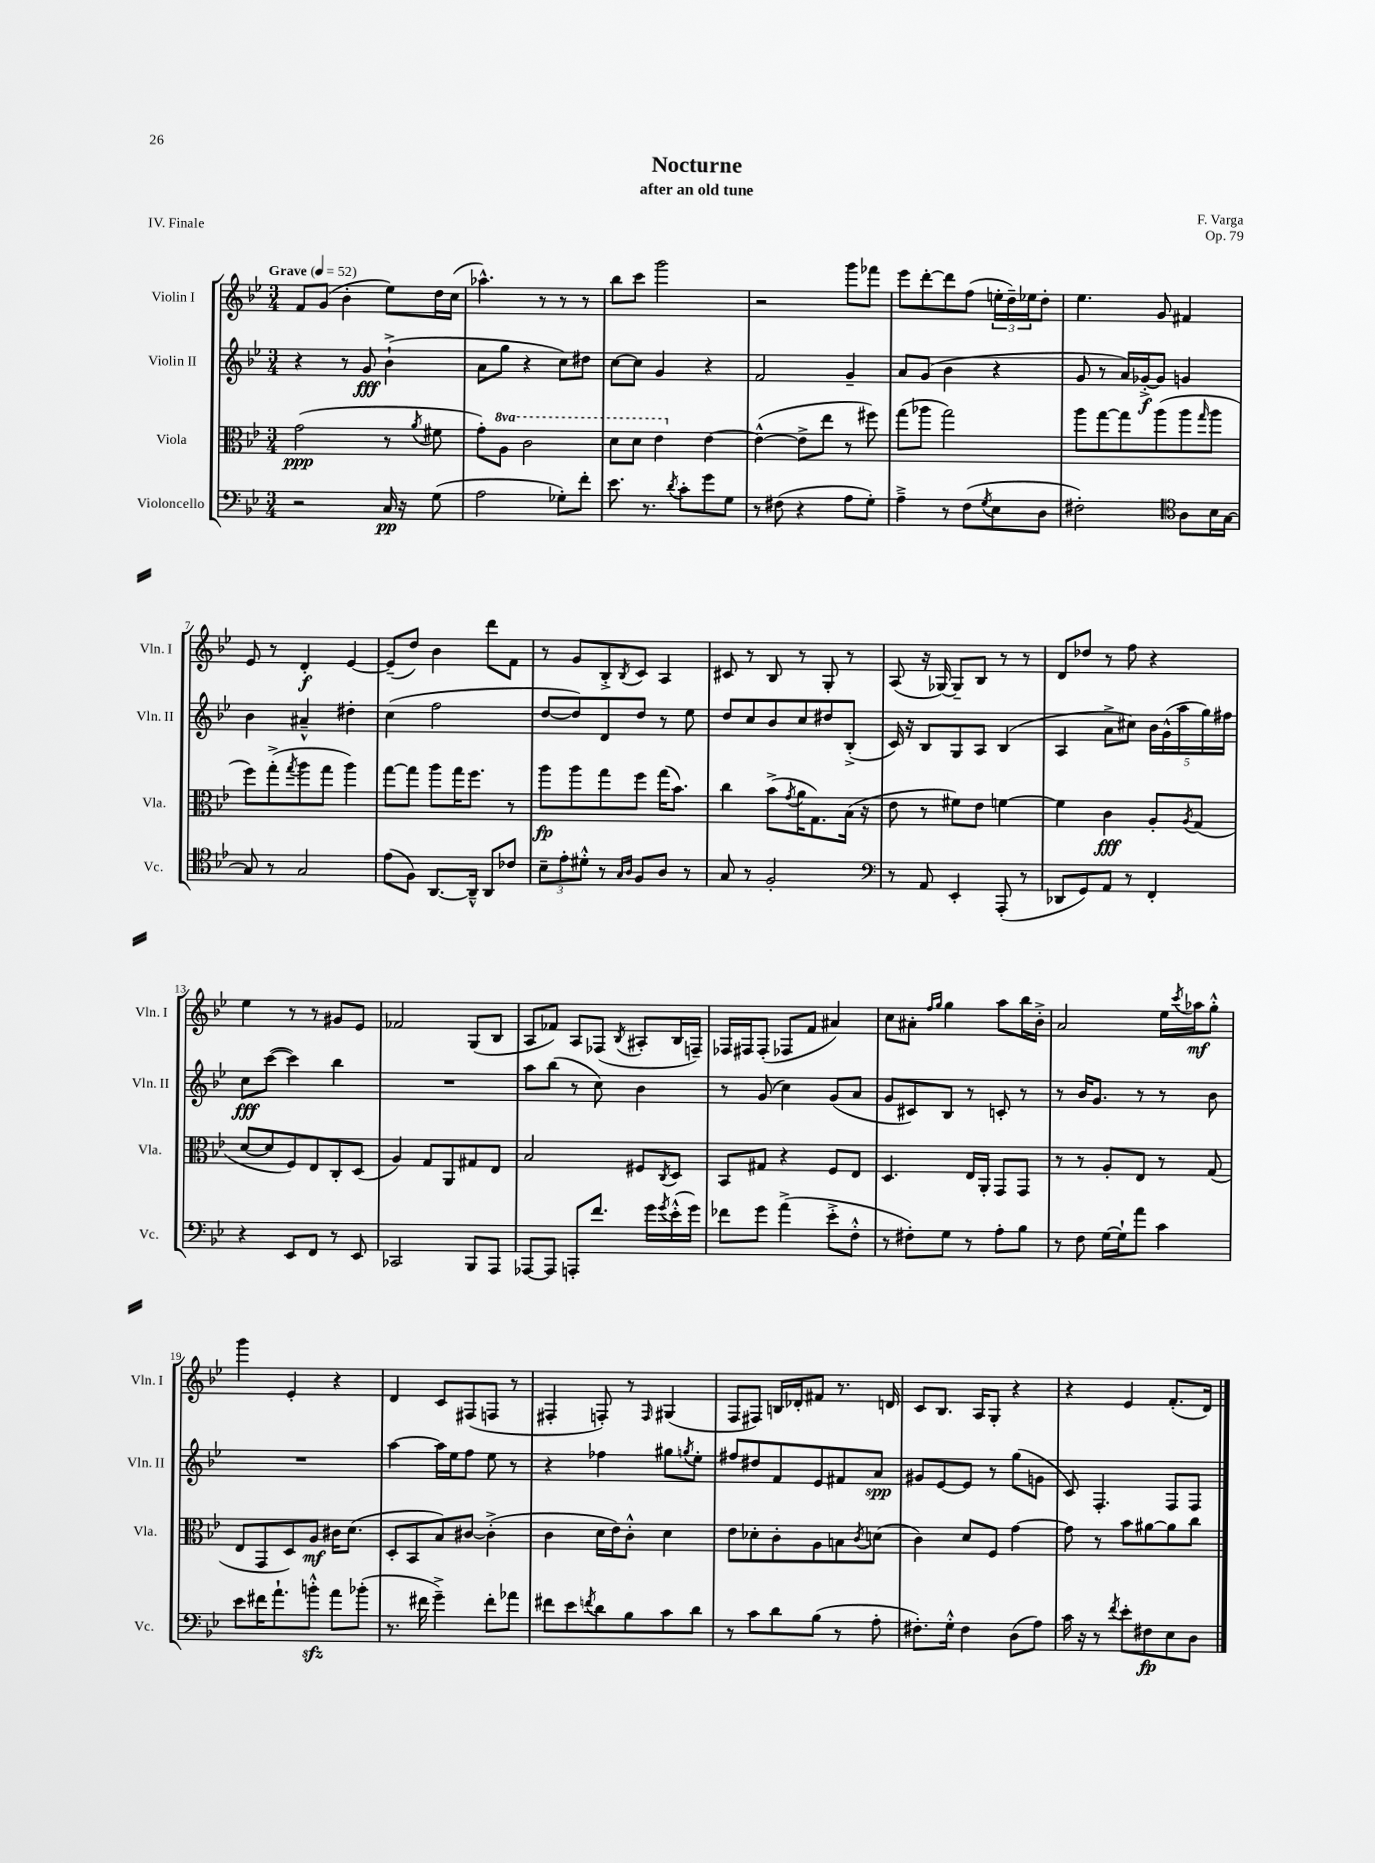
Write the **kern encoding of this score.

**kern	**dynam	**kern	**dynam	**kern	**dynam	**kern	**dynam
*part4	*part4	*part3	*part3	*part2	*part2	*part1	*part1
*staff4	*staff4	*staff3	*staff3	*staff2	*staff2	*staff1	*staff1
*I"Violoncello	*	*I"Viola	*	*I"Violin II	*	*I"Violin I	*
*I'Vc.	*	*I'Vla.	*	*I'Vln. II	*	*I'Vln. I	*
*clefF4	*	*clefC3	*	*clefG2	*	*clefG2	*
*k[b-e-]	*	*k[b-e-]	*	*k[b-e-]	*	*k[b-e-]	*
*M3/4	*	*M3/4	*	*M3/4	*	*M3/4	*
*MM52	*	*MM52	*	*MM52	*	*MM52	*
=1	=1	=1	=1	=1	=1	=1	=1
!	!	!	!	!	!	!LO:TX:a:B:t=Grave	!
2r	.	(2g\	ppp	4r	.	8f/L	.
.	.	.	.	.	.	(8g/J	.
.	.	.	.	8r	.	4b-'\	.
.	.	.	.	8g/	fff	.	.
16C/	pp	8r	.	(4b-`^\	.	8ee-\L)	.
16r	.	.	.	.	.	.	.
.	.	8qa/	.	.	.	.	.
(8G\	.	8f#X\	.	.	.	16dd\L	.
.	.	.	.	.	.	(16cc\JJ	.
=2	=2	=2	=2	=2	=2	=2	=2
2A\	.	8g'\L)	.	8a\L	.	4.aa-X^^\)	.
*	*	*8va	*	*	*	*	*
.	.	8a\J	.	8gg\J	.	.	.
.	.	2cc\	.	4r	.	.	.
.	.	.	.	.	.	8r	.
8G-X'\L)	.	.	.	8cc\L)	.	8r	.
8f'\J	.	.	.	8dd#X\J	.	8r	.
=3	=3	=3	=3	=3	=3	=3	=3
8.e-\	.	8dd\L	.	[8cc\L	.	8bb-\L	.
.	.	8dd\J	.	8cc\J]	.	8ccc\J	.
8.r	.	.	.	.	.	.	.
.	.	4ee-\	.	4g/	.	2ggg\	.
8qd/	.	.	.	.	.	.	.
8c'\L	.	.	.	.	.	.	.
*	*	*X8va	*	*	*	*	*
8g\	.	[4e-\	.	4r	.	.	.
8G\J	.	.	.	.	.	.	.
=4	=4	=4	=4	=4	=4	=4	=4
8r	.	(4e-^^\_	.	2f/	.	2r	.
(8F#X\	.	.	.	.	.	.	.
4r	.	8e-^\L]	.	.	.	.	.
.	.	8ee-\J	.	.	.	.	.
8A\L	.	8r	.	4g~/	.	8ggg\L	.
8G'\J)	.	8ff#X\)	.	.	.	8fff-X\J	.
=5	=5	=5	=5	=5	=5	=5	=5
4A~^\	.	(8gg\L	.	8a/L	.	8eee-\L	.
.	.	8aa-X\J	.	(8g/J	.	[8ddd'\	.
8r	.	2gg\)	.	4b-\	.	8ddd\]	.
(8F\L	.	.	.	.	.	(8ff\J	.
8qG/	.	.	.	.	.	.	.
8E-\	.	.	.	4r	.	24een'\LL	.
.	.	.	.	.	.	24dd~\)	.
.	.	.	.	.	.	24ee-X\J	.
8D\J	.	.	.	.	.	8dd'\J	.
=6	=6	=6	=6	=6	=6	=6	=6
2F#X'\)	.	8aa\L	.	8g/	.	4.ee-\	.
.	.	[8gg\	.	8r	.	.	.
.	.	8gg\]	.	16a/LL)	.	.	.
.	.	.	.	[16g-X'^/J	f	.	.
.	.	(8aa\	.	8g-/J]	.	8g/	.
*clefC4	*	*	*	*	*	*	*
8A\L	.	8aa\	.	4gn/	.	4f#X/	.
.	.	16qqgg/	.	.	.	.	.
16B-\L	.	8aa\J	.	.	.	.	.
[16G\JJ	.	.	.	.	.	.	.
!!LO:LB:g=z
=7	=7	=7	=7	=7	=7	=7	=7
8G/]	.	8ff\L)	.	4b-\	.	8e-/	.
8r	.	(8gg'^\	.	.	.	8r	.
.	.	8qgg/	.	.	.	.	.
2G/	.	8aa\	.	4a#X~^^/	.	4d'/	f
.	.	8gg\J	.	.	.	.	.
.	.	4aa\)	.	4dd#X'\	.	[4e-/	.
=8	=8	=8	=8	=8	=8	=8	=8
(8e-\L	.	[8gg\L	.	(4cc\	.	(8e-~/L]	.
8F\J)	.	8gg\J]	.	.	.	8dd/J)	.
[8.AA/L	.	8aa\L	.	2ff\	.	4b-\	.
.	.	16gg\K	.	.	.	.	.
16AA~^^/Jk]	.	8.ff\J	.	.	.	.	.
8AA/L	.	.	.	.	.	8ddd\L	.
8c-X/J	.	8r	.	.	.	8f\J	.
=9	=9	=9	=9	=9	=9	=9	=9
12B-~\L	.	8aa\L	fp	[8dd/L	.	8r	.
12e-'\	.	.	.	.	.	.	.
.	.	8aa\	.	8dd/])	.	8g/L	.
12d#X'^^\J	.	.	.	.	.	.	.
8r	.	8gg\	.	8d/	.	8B-'^/	.
16qqG/LL	.	.	.	.	.	.	.
16qqA/JJ	.	.	.	.	.	8qB-/	.
8F/L	.	8ff\J	.	8dd/J	.	8c/J	.
8A/J	.	(16gg\KL	.	8r	.	4A/	.
.	.	8.b-\J)	.	.	.	.	.
8r	.	.	.	8ee-\	.	.	.
=10	=10	=10	=10	=10	=10	=10	=10
8G/	.	4cc\	.	8dd/L	.	8c#X/	.
8r	.	.	.	8cc/	.	8r	.
2F'/	.	(8b-^\L	.	8b-/	.	8B-/	.
.	.	8qg/	.	.	.	.	.
.	.	16a\K	.	8cc/	.	8r	.
.	.	8.G\)	.	.	.	.	.
.	.	.	.	8dd#X/	.	8G'/	.
.	.	(16B-\Jk	.	(8B-'^/J	.	8r	.
.	.	16r	.	.	.	.	.
=11	=11	=11	=11	=11	=11	=11	=11
*clefF4	*	*	*	*	*	*	*
8r	.	8e-\	.	16c/)	.	(8A/	.
.	.	.	.	16r	.	.	.
8AA/	.	8r	.	8B-/L	.	16r	.
.	.	.	.	.	.	[16G-X/)	.
4EE-'/	.	8f#X\L)	.	8G/	.	8G-~/L]	.
.	.	8e-\J	.	8A/J	.	8B-/J	.
(8AAA'/	.	[4fn\	.	(4B-/	.	8r	.
8r	.	.	.	.	.	8r	.
=12	=12	=12	=12	=12	=12	=12	=12
8DD-X/L	.	4f\]	.	4A/	.	8d/L	.
8GG/)	.	.	.	.	.	8dd-X/J	.
8AA/J	.	4c\	fff	8a^\L	.	8r	.
8r	.	.	.	8cc#X\J)	.	8ff\	.
4FF'/	.	8A'/L	.	20b-\LL	.	4r	.
.	.	.	.	(20g^^\	.	.	.
.	.	.	.	20aa\	.	.	.
.	.	8qA/	.	.	.	.	.
.	.	(8G/J	.	.	.	.	.
.	.	.	.	20gg\)	.	.	.
.	.	.	.	20ff#X\JJ	.	.	.
!!LO:LB:g=z
=13	=13	=13	=13	=13	=13	=13	=13
4r	.	[8d/L	.	8cc\L	fff	4ee-\	.
.	.	8d/]	.	([8ccc\J	.	.	.
8EE-/L	.	8F/)	.	4ccc\])	.	8r	.
8FF/J	.	8E-/	.	.	.	8r	.
8r	.	8C'/	.	4bb-\	.	8g#X/L	.
8EE-/	.	(8D/J	.	.	.	8e-/J	.
=14	=14	=14	=14	=14	=14	=14	=14
2CC-X/	.	4A/)	.	2.r	.	2f-X/	.
.	.	8G/L	.	.	.	.	.
.	.	8AA/	.	.	.	.	.
8BBB-/L	.	8G#X/	.	.	.	(8G/L	.
8AAA/J	.	8E-/J	.	.	.	8B-/J	.
=15	=15	=15	=15	=15	=15	=15	=15
[8AAA-X/L	.	2B-/	.	8aa\L	.	8A/L	.
8AAA-/J]	.	.	.	(8bb-\J	.	8f-X/J)	.
8AAAn'/L	.	.	.	8r	.	8A/L	.
8.f/J	.	.	.	8cc\)	.	(8F-X/J	.
.	.	.	.	.	.	8qB-/	.
.	.	8F#X/L	.	4b-\	.	8A#X'/L	.
16g\LL	.	.	.	.	.	.	.
8qg/	.	8qC/	.	.	.	.	.
(16e-'^^\	.	8D/J	.	.	.	16B-/L	.
16g\JJ)	.	.	.	.	.	16Fn~/JJ)	.
=16	=16	=16	=16	=16	=16	=16	=16
8f-X\L	.	8BB-/L	.	8r	.	16F-X/LL	.
.	.	.	.	.	.	16F#X/J	.
8g\J	.	8G#X/J	.	(8g/	.	(8F#'/J	.
(4a^\	.	4r	.	4cc\)	.	8F-X/L	.
.	.	.	.	.	.	8f/J	.
8e-'^\L	.	8F/L	.	(8g/L	.	4a#X/)	.
8F'^^\J	.	8E-/J	.	8a/J	.	.	.
=17	=17	=17	=17	=17	=17	=17	=17
8r	.	4.D/	.	8g/L	.	8cc\L	.
8F#X'\L)	.	.	.	8c#X/)	.	8a#X'\J	.
.	.	.	.	.	.	16qqff/LL	.
.	.	.	.	.	.	16qqgg/JJ	.
8G\J	.	.	.	8B-/J	.	4gg\	.
8r	.	16E-/LL	.	8r	.	.	.
.	.	16AA'/JJ	.	.	.	.	.
8A'\L	.	8GG/L	.	8cn'/	.	8aa\L	.
8B-\J	.	8GG/J	.	8r	.	16bb-\L	.
.	.	.	.	.	.	16b-'^\JJ	.
=18	=18	=18	=18	=18	=18	=18	=18
8r	.	8r	.	8r	.	2a/	.
8F\	.	8r	.	16b-/KL	.	.	.
.	.	.	.	8.g/J	.	.	.
[16G\LL	.	8A'/L	.	.	.	.	.
16G`\J]	.	.	.	.	.	.	.
8a\J	.	8E-/J	.	8r	.	.	.
4c\	.	8r	.	8r	.	16ee-\LL	.
.	.	.	.	.	.	8qccc/	.
.	.	.	.	.	.	16aa-X\J	mf
.	.	(8G/	.	8b-\	.	8gg'^^\J	.
!!LO:LB:g=z
=19	=19	=19	=19	=19	=19	=19	=19
8e-\L	.	8E-/L	.	2.r	.	4ggg\	.
16f#X\K	.	8GG/	.	.	.	.	.
8.a`\	.	.	.	.	.	.	.
.	.	8D/)	.	.	.	4e-'/	.
8bnzz'^^\J	.	8A/J	mf	.	.	.	.
8a\L	.	16c#X\KL	.	.	.	4r	.
.	.	(8.d\J	.	.	.	.	.
(8b-X'\J	.	.	.	.	.	.	.
=20	=20	=20	=20	=20	=20	=20	=20
8.r	.	8D'/L	.	[4aa\	.	4d/	.
.	.	8BB-/	.	.	.	.	.
16f#X\	.	.	.	.	.	.	.
4g~^\)	.	8B-/)	.	16aa\LL]	.	8c/L	.
.	.	.	.	16ee-\J	.	.	.
.	.	[8c#X/J	.	8ff\J	.	(8F#X/	.
8f#'\L	.	(4c#'^\]	.	8ee-\	.	8Fn/J	.
8a-X\J	.	.	.	8r	.	8r	.
=21	=21	=21	=21	=21	=21	=21	=21
8f#X\L	.	4c\	.	4r	.	4F#X'/	.
8e-\	.	.	.	.	.	.	.
8qfn/	.	.	.	.	.	.	.
8d\	.	16d\LL	.	4ff-X\	.	8Fn'/)	.
.	.	16e-\J)	.	.	.	.	.
8B-\	.	8c'^^\J	.	.	.	8r	.
.	.	.	.	.	.	16qqF/	.
8c\	.	4d\	.	8gg#X\L	.	(4G#X/	.
.	.	.	.	8qggn/	.	.	.
8d\J	.	.	.	8ee-'\J	.	.	.
=22	=22	=22	=22	=22	=22	=22	=22
8r	.	8e-\L	.	8ff#X/L	.	8F/L	.
8c\L	.	8d-X'\	.	8dd#X/	.	8F#X/J)	.
8d\	.	8c'\	.	8f/	.	16Bn/LL	.
.	.	.	.	.	.	16d-X'/J	.
(8B-\J	.	8A\	.	8e-/	.	8f#X/J	.
8r	.	8Bn\	.	8f#X/	.	8.r	.
.	.	8qc/	.	.	.	.	.
8A'\	.	(8dn\J	.	8a/J	spp	.	.
.	.	.	.	.	.	16dn/	.
=23	=23	=23	=23	=23	=23	=23	=23
8.F#X'\L)	.	4c\)	.	8g#X/L	.	8c/L	.
.	.	.	.	[8e-/	.	8.B-/J	.
16G'^^\Jk	.	.	.	.	.	.	.
4F#\	.	8d/L	.	8e-/J]	.	.	.
.	.	.	.	.	.	16A/KL	.
.	.	8F/J	.	8r	.	8G'/J	.
(8D\L	.	[4g\	.	(8gg\L	.	4r	.
8A\J)	.	.	.	8gn\J	.	.	.
=24	=24	=24	=24	=24	=24	=24	=24
16c\	.	8g\]	.	8c/)	.	4r	.
16r	.	.	.	.	.	.	.
8r	.	8r	.	4.F'/	.	.	.
8qf/	.	.	.	.	.	.	.
8e-'\L	.	8b-\L	.	.	.	4e-/	.
8F#X\	fp	[8a#X\	.	.	.	.	.
8E-\	.	8a#\]	.	8F/L	.	(8.f'/L	.
8D\J	.	8cc\J	.	8F/J	.	.	.
.	.	.	.	.	.	16d/Jk)	.
==	==	==	==	==	==	==	==
*-	*-	*-	*-	*-	*-	*-	*-
